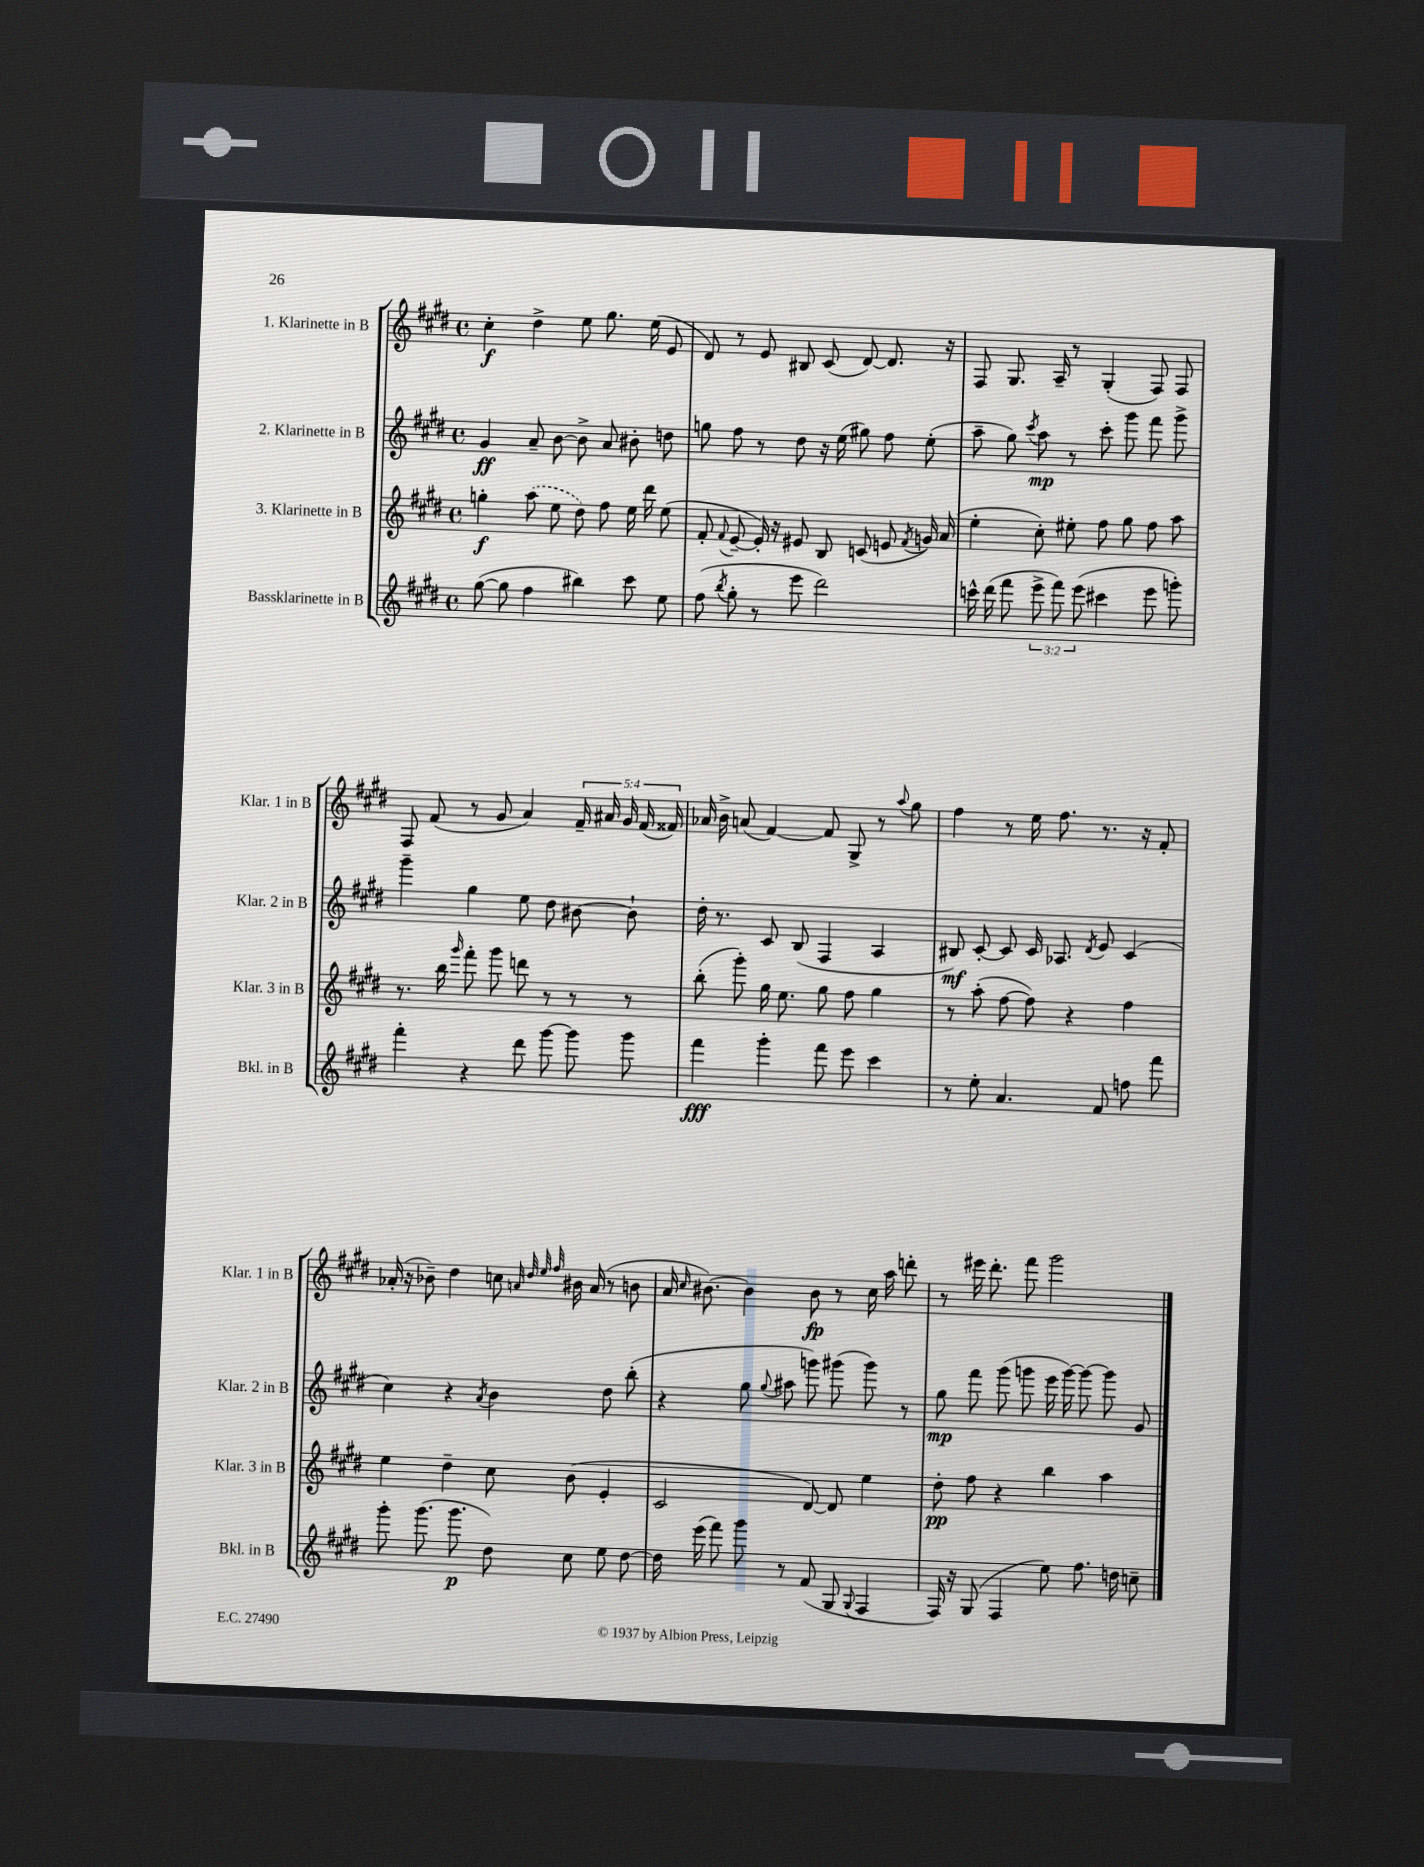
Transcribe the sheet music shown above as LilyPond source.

<<
\new StaffGroup <<
\new Staff = "s0" \with { instrumentName = "1. Klarinette in B" shortInstrumentName = "Klar. 1 in B" } {
    \clef treble \key e \major \defaultTimeSignature \time 4/4 \override Staff.TupletNumber.text = #tuplet-number::calc-fraction-text
    \autoBeamOff cis''4-.\f dis''4-> e''8 gis''8. e''16( e'8 |
    dis'8) r8 e'8 bis8 cis'8( dis'8~) dis'8. r16 |
    fis8 gis8. a16-- r8 gis4-.( fis8) fis8 |
    fis8 fis'8( r8 gis'8 a'4) \tuplet 5/4 { fis'16-- ais'16 gis'16 fis'16( fisis'16) } |
    aes'16 b'16-> a'8( fis'4~) fis'8 gis8-> r8 \appoggiatura { a''8 } gis''8 |
    fis''4 r8 e''16 fis''8. r8. r16 fis'8-. |
    aes'16-.( r16 bes'8--) dis''4 c''8 \grace { a'32 dis''32 e''32 fis''32 } bis'16 a'16( r8 b'8 |
    a'16 \grace { cis''16 } bis'8.~) bis'4 bis'8\fp r8 cis''16 a''16 d'''8-. |
    r8 eis'''16 dis'''8.-. fis'''8 gis'''2 \bar "|." |
}
\new Staff = "s1" \with { instrumentName = "2. Klarinette in B" shortInstrumentName = "Klar. 2 in B" } {
    \clef treble \key e \major \defaultTimeSignature \time 4/4
    \autoBeamOff gis'4\ff a'8-- b'8~ b'8-> a'8 bis'8-. d''8 |
    g''8 fis''8 r8 dis''8 r16 e''16( gis''8) fis''8 e''8-.( |
    a''8-- gis''8) \acciaccatura { cis'''8 } a''8\mp r8 cis'''8-. gis'''8 fis'''8 gis'''8-> |
    gis'''4-- gis''4 e''8 dis''8 bis'8~ bis'8-! |
    dis''16-. r8. cis'8 b8( fis4 a4 |
    bis8\mf) cis'8~-. cis'8 cis'16 aes8. \acciaccatura { dis'8 } e'8 cis'4( |
    cis''4) r4 \acciaccatura { a'8 } b'4 dis''8 b''8-.( |
    r4 gis''8 \appoggiatura { gis''8 } ais''8 g'''8) gis'''8( gis'''8) r8 |
    gis''8\mp fis'''8 gis'''8( g'''8 e'''16 g'''16~) g'''8~ g'''8 gis'8 \bar "|." |
}
\new Staff = "s2" \with { instrumentName = "3. Klarinette in B" shortInstrumentName = "Klar. 3 in B" } {
    \clef treble \key e \major \defaultTimeSignature \time 4/4
    \autoBeamOff g''4-.\f \once \slurDashed a''8( e''8 dis''8) fis''8 e''16 dis'''16 e''8( |
    fis'8-. \appoggiatura { fis'8 } e'8~-- e'16-.) r16 eis'8 b8 c'8( e'8 \acciaccatura { fis'8 } g'16) a'16( |
    e''4-. cis''8-.) eis''8-. fis''8 gis''8 fis''8 a''8 |
    r8. b''16 \grace { gis'''16 } fis'''8-. gis'''8 d'''8 r8 r8 r8 |
    b''8-.( gis'''8-.) gis''16 e''8. gis''8 fis''8 gis''4 |
    r8 a''8-.( fis''8~ fis''8) r4 fis''4 |
    e''4 dis''4-- cis''8 b'8( e'4-. |
    cis'2 dis'8~) dis'8 e''4 |
    dis''8-.\pp fis''8 r4 b''4 a''4 \bar "|." |
}
\new Staff = "s3" \with { instrumentName = "Bassklarinette in B" shortInstrumentName = "Bkl. in B" } {
    \clef treble \key e \major \defaultTimeSignature \time 4/4 \override Staff.TupletNumber.text = #tuplet-number::calc-fraction-text
    \autoBeamOff gis''8~( gis''8 fis''4 bis''4) cis'''8 e''8 |
    fis''8( \acciaccatura { b''8 } gis''8-. r8 e'''8 dis'''2) |
    c'''16-^ dis'''16( fis'''8 \tuplet 3/2 { e'''8-> fis'''8) e'''8( } cis'''4 e'''8 g'''8-.) |
    fis'''4-. r4 dis'''8 gis'''8~ gis'''8 gis'''8 |
    fis'''4\fff gis'''4-. fis'''8 e'''8 cis'''4 |
    r8 e''8-. a'4. fis'8 f''8 fis'''8 |
    gis'''8-. gis'''8.( gis'''8.\p dis''8) cis''8 e''8 dis''8~ |
    dis''16 e'''16( fis'''8) gis'''8 r8 fis'8( gis8 \appoggiatura { gis8 } fis4 |
    fis16) r16 gis8( fis4 e''8) fis''8. d''16 c''8-- \bar "|." |
}
>>
>>
\layout { \context { \Score \remove "Bar_number_engraver" } }
